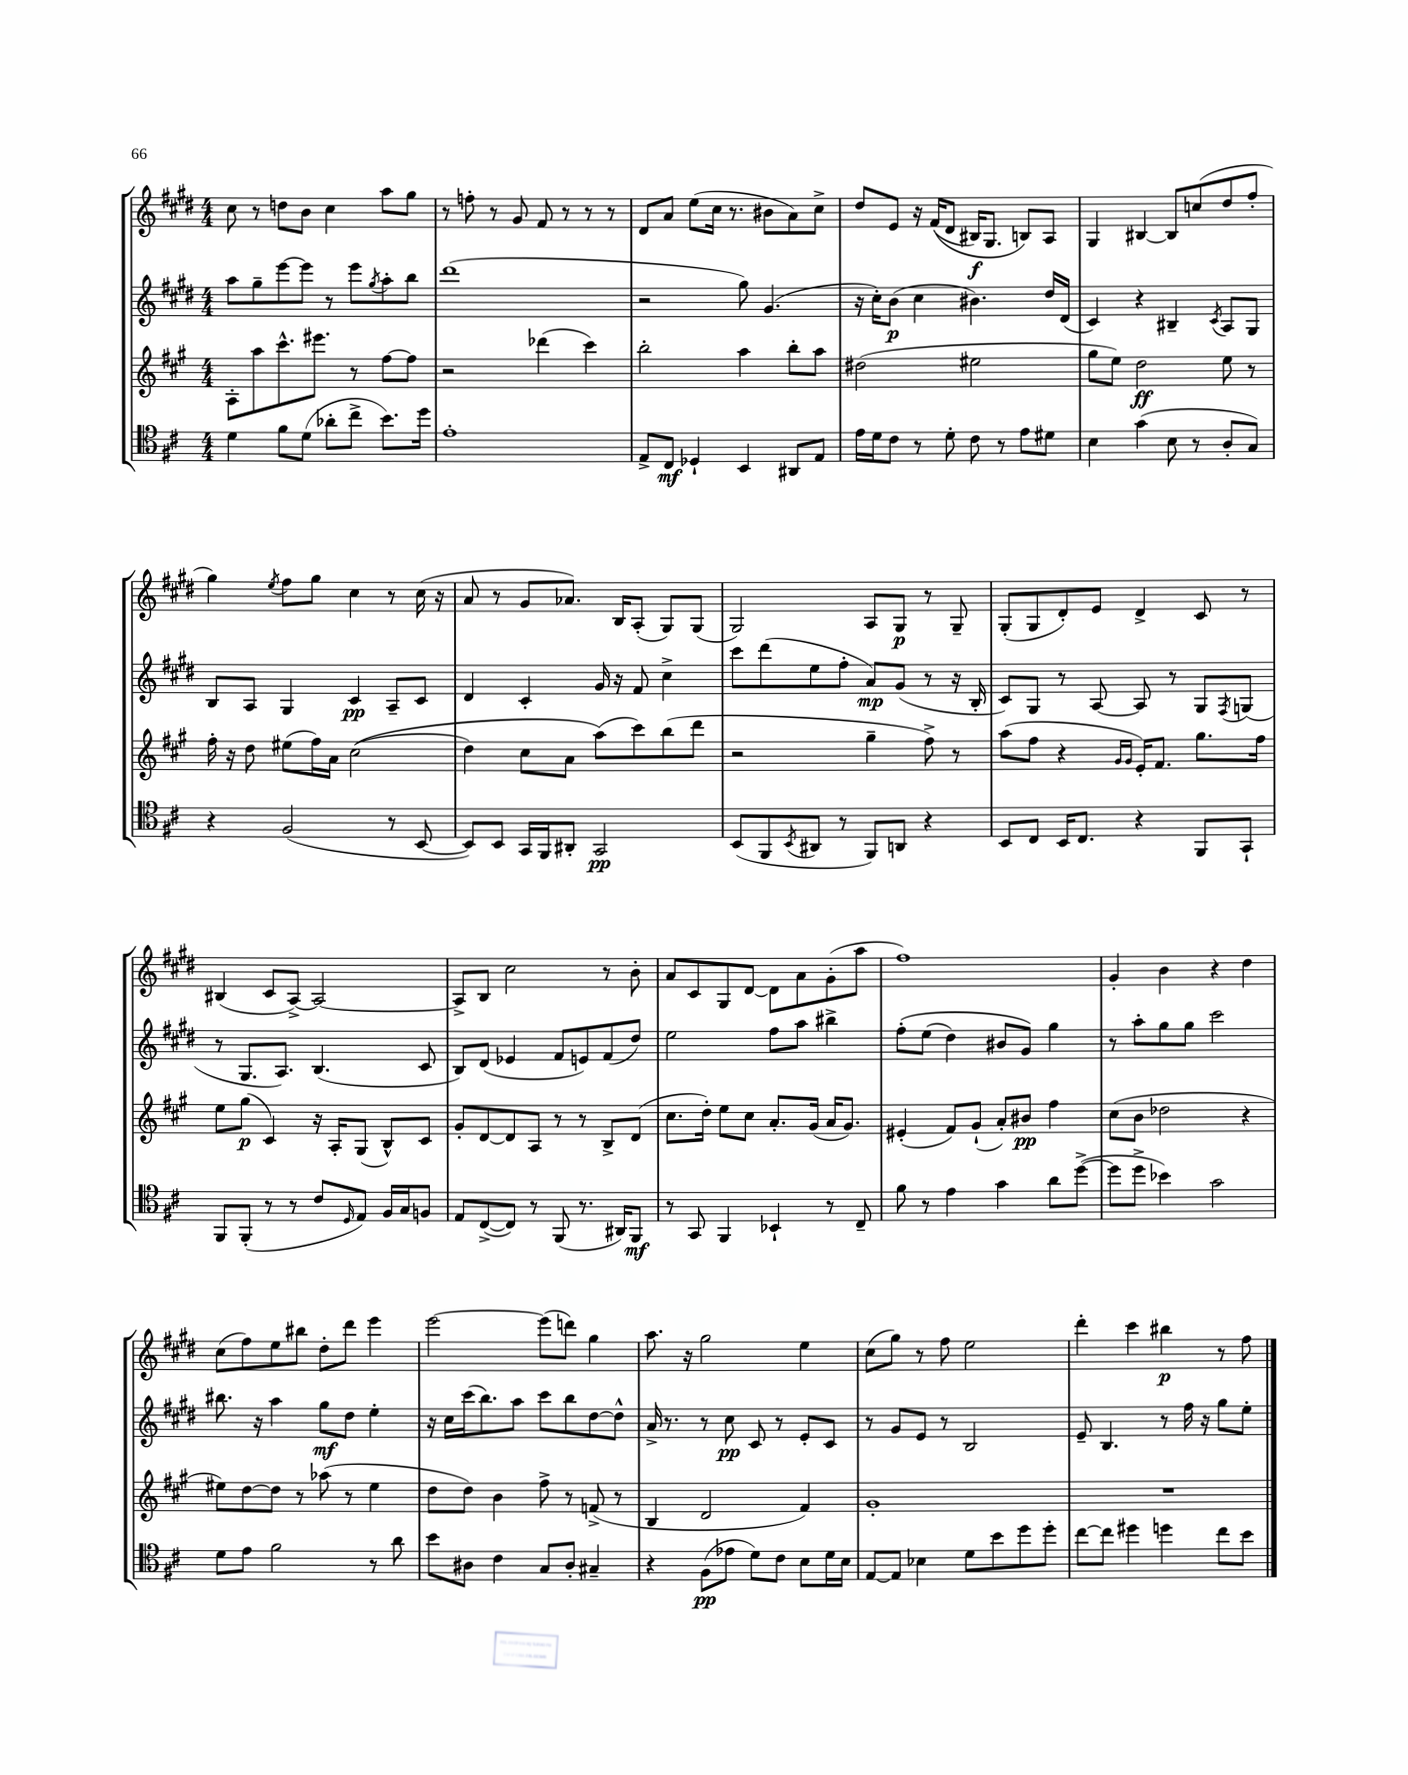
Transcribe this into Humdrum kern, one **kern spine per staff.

**kern	**kern	**kern	**kern
*staff4	*staff3	*staff2	*staff1
*clefC4	*clefG2	*clefG2	*clefG2
*k[f#c#]	*k[f#c#g#]	*k[f#c#g#d#]	*k[f#c#g#d#]
*M4/4	*M4/4	*M4/4	*M4/4
4d\	8A'\L	8aa\L	8cc#\
.	8aa\	8gg#~\	8r
8f#\L	8.ccc#^^\	[8eee\	8dd\L
(8d\J	.	8eee\]J	8b\J
.	8.eee#\J	.	.
8a-'\L	.	8r	4cc#\
8cc#^\J	8r	8eee\L	.
.	.	8qgg#/	.
8.b\L)	[8ff#\L	8aa'\	8aa\L
.	8ff#\]J	8bb\J	8gg#\J
16dd\Jk	.	.	.
=	=	=	=
1e'	2r	(1ddd#	8r
.	.	.	8ff'\
.	.	.	8r
.	.	.	8g#/
.	(4ddd-\	.	8f#/
.	.	.	8r
.	4ccc#\)	.	8r
.	.	.	8r
=	=	=	=
8E^/L	2bb'\	2r	8d#/L
8C#/J	.	.	8a/J
4D-`/	.	.	(8ee\L
.	.	.	16cc#\Jk
.	.	.	8.r
4BB/	4aa\	8gg#\)	.
.	.	(4.g#/	8b#\L
8AA#/L	8bb'\L	.	8a\)
8E/J	8aa\J	.	8cc#^\J
=	=	=	=
16e\LL	(2dd#\	16r	8dd#/L
16d\J	.	16cc#'\LK)	.
8c#\J	.	(8b\J	8e/J
8r	.	4cc#\	16r
.	.	.	&((16f#/LK
8d'\	.	.	8d#/J
8c#\	2ee#\	4.b#\)	16B#/LK)
.	.	.	8.G#/J
8r	.	.	.
8e\L	.	.	8B/L&)
8d#\J	.	16dd#/LL	8A/J
.	.	(16d#/JJ	.
=	=	=	=
4B\	8gg#\L	4c#/)	4G#/
.	8ee\J)	.	.
(4g\	2dd\	4r	[4B#/
8B\	.	4B#~/	8B#/]L
8r	.	.	(8cc/
.	.	8qc#/	.
8A'/L	8ee\	8A/L	8dd#/
8G/J)	8r	8G#/J	8ff#'/J
=	=	=	=
4r	16ff#'\	8B/L	4gg#\)
.	16r	.	.
.	8dd\	8A/J	.
.	.	.	8qee/
(2F#/	(8ee#\L	4G#/	8ff#\L
.	16ff#\L)	.	8gg#\J
.	16a\JJ	.	.
.	&((2cc#\	4c#/	4cc#\
8r	.	8A~/L	8r
[8BB/	.	8c#/J	(16cc#\
.	.	.	16r
=	=	=	=
8BB/]L)	4dd\)	4d#/	8a/
8BB/J	.	.	8r
16GG/LL	8cc#\L	4c#'/	8g#/L
16FF#/J	.	.	.
8AA#'/J	8a\J	.	8.a-/J)
2GG/	(8aa\L&)	16g#/	.
.	.	16r	16B/LK
.	8ccc#\)	8f#/	(8A'/J
.	(8bb\	4cc#^\	8G#/L)
.	8ddd\J	.	(8G#/J
=	=	=	=
(8BB/L	2r	8ccc#\L	2G#/)
8FF#/	.	(8ddd#\	.
8qBB/	.	.	.
8AA#/J	.	8ee\	.
8r	.	8ff#'\J	.
8FF#/L)	4gg#~\	8a/L)	8A/L
8AA/J	.	(8g#/J	8G#/J
4r	8ff#^\)	8r	8r
.	8r	16r	8G#~/
.	.	16B'/	.
=	=	=	=
8BB/L	(8aa\L	8c#/L)	(8G#'/L
8C#/J	8ff#\J	8G#/J	8G#/
16BB/LK	4r	8r	8d#'/)
8.C#/J	.	.	.
.	.	[8A/	8e/J
.	16qqg#/LL	.	.
.	16qqg#/JJ	.	.
4r	16e'/LK)	8A/]	4d#^/
.	8.f#/J	.	.
.	.	8r	.
8FF#/L	8.gg#\L	8G#/L	8c#/
.	.	8qF#/	.
8GG`/J	.	(8G/J	8r
.	16ff#\Jk	.	.
=	=	=	=
8FF#/L	8ee\L	8r	(4B#/
(8FF#'/J	(8gg#\J	8.G#/L	.
8r	4c#/)	.	8c#/L
.	.	8.A/J)	.
8r	.	.	[8A^/J)
8c#/L	16r	(4.B/	2A/_
.	16A'/LK	.	.
16qqD/	.	.	.
8E/J)	(8G#/J	.	.
16F#/LL	8B^^/L)	.	.
16G/J	.	.	.
8F/J	8c#/J	8c#/	.
=	=	=	=
8E/L	8g#'/L	8B/L)	8A^/]L
([8C#^/	[8d/	(8d#/J	8B/J
8C#/]J)	8d/]	4e-/	2cc#\
8r	8A/J	.	.
(8FF#/	8r	8f#/L	.
8.r	8r	8e/)	.
.	8B^/L	(8f#/	8r
16AA#/LK)	.	.	.
8FF#/J	(8d/J	8dd#/J)	8b'\
=	=	=	=
8r	8.cc#\L	2ee\	8a/L
8GG/	.	.	8c#/
.	16dd'\Jk)	.	.
4FF#/	8ee\L	.	8G#/
.	8cc#\J	.	[8d#/J
4BB-`/	8.a'/L	8ff#\L	8d#\]L
.	.	8aa\J	8a\
.	(16g#/Jk	.	.
8r	16a/LK	4bb#^\	(8g#'\
.	8.g#/J)	.	.
8C#~/	.	.	8aa\J
=	=	=	=
8f#\	(4e#'/	&(8ff#'\L	1ff#)
8r	.	(8ee\J	.
4e\	8f#/L)	4dd#\)	.
.	(8g#`/J	.	.
4g\	8a'/L)	8b#/L	.
.	8b#/J	8g#/J&)	.
8a\L	4ff#\	4gg#\	.
([8dd^\J	.	.	.
=	=	=	=
8dd\]L	(8cc#\L	8r	4g#'/
8dd^\J	8b\J	8aa'\L	.
4b-\)	2dd-\	8gg#\	4b\
.	.	8gg#\J	.
2g\	.	2ccc#\	4r
.	4r	.	4dd#\
=	=	=	=
8d\L	8ee#\L)	8.bb#\	(8cc#\L
8e\J	[8dd\	.	8ff#\)
.	.	16r	.
2f#\	8dd\]J	4aa\	8ee\
.	8r	.	8bb#\J
.	(8aa-\	8gg#\L	8dd#'\L
.	8r	8dd#\J	8ddd#\J
8r	4ee#\	4ee'\	4eee\
8a\	.	.	.
=	=	=	=
8b\L	8dd\L	16r	[2eee\
.	.	16cc#\LL	.
8A#\J	8dd\J)	(16ccc#\J	.
.	.	8.bb\)	.
4c#\	4b\	.	.
.	.	8aa\J	.
8G/L	8ff#^\	8ccc#\L	(8eee\]L
8A#'/J	8r	8bb\	8ddd\J)
4G#~/	(8f^/	[8dd#\	4gg#\
.	8r	8dd#^^\]J	.
=	=	=	=
4r	4B/	16a^/	8.aa\
.	.	8.r	.
.	.	.	16r
(8F#\L	2d/	8r	2gg#\
8e-\J	.	8cc#\	.
8d\L)	.	8c#/	.
8c#\J	.	8r	.
8B\L	4f#/)	8e'/L	4ee\
16d\L	.	8c#/J	.
16B\JJ	.	.	.
=	=	=	=
[8E/L	1g#'	8r	(8cc#\L
8E/]J	.	8g#/L	8gg#\J)
4B-\	.	8e/J	8r
.	.	8r	8ff#\
8d\L	.	2B/	2ee\
8b\	.	.	.
8dd\	.	.	.
8dd'\J	.	.	.
=	=	=	=
[8cc#\L	1r	8e~/	4ddd#'\
8cc#\]J	.	4.B/	.
4dd#\	.	.	4ccc#\
4dd\	.	8r	4bb#\
.	.	16ff#\	.
.	.	16r	.
8cc#\L	.	8gg#\L	8r
8b\J	.	8ee'\J	8ff#\
==	==	==	==
*-	*-	*-	*-
